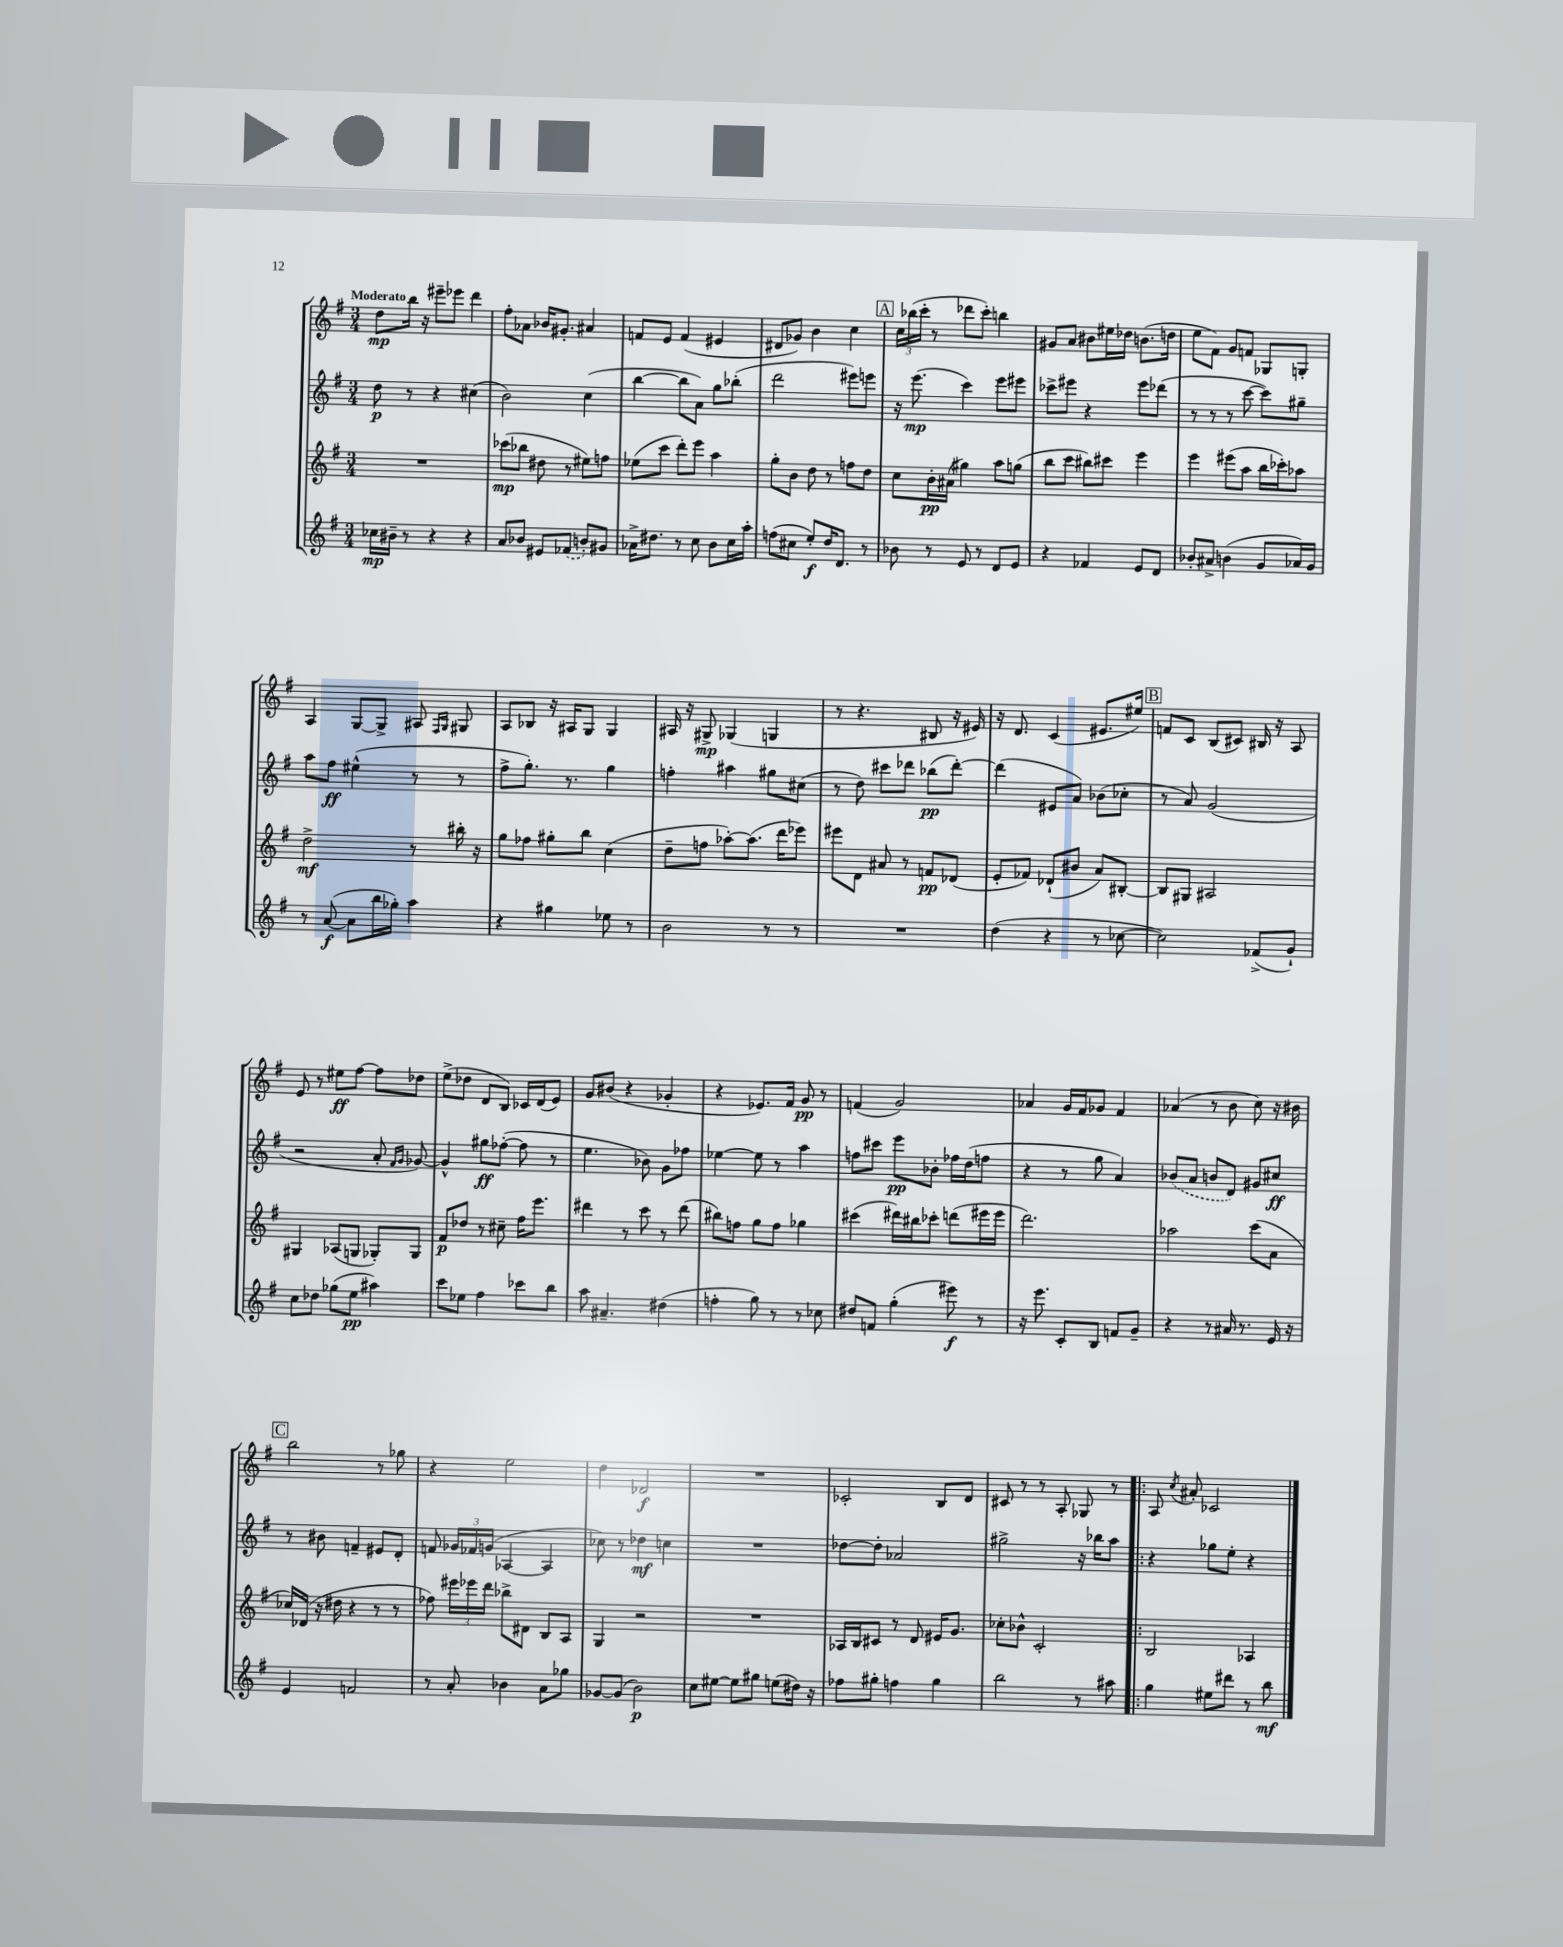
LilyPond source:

<<
\new StaffGroup <<
\new Staff = "s0" {
    \clef treble \key g \major \numericTimeSignature \time 3/4 \tempo "Moderato"
    \autoBeamOff d''8[\mp b''16] r16 eis'''8[-- ees'''8] d'''4 |
    fis''8[-. aes'8] bes'16[ gis'8.]-. ais'4 |
    f'8[ e'8] f'4( eis'4 |
    dis'8[ ges'8]) b'4 c''4 |
    \mark \markup { \box "A" } \tuplet 3/2 { c''16[ bes''16( c'''16]-. } r8 des'''8[ c'''8]-.) b''4 |
    gis'8[ a'8] bis'8[ eis''16 des''16] b'8.[( d''16] |
    e''8[ fis'8]) g'8[ f'8] ges8[ g8]-. |
    a4 g8[~ g8]-> ais8 \grace { fis16[ g16] } gis8 |
    a8[ bes8] r16 ais16[ g8] g4 |
    ais16 r16 gis8->\mp ges4( g4 |
    r8 r4. bis8 r16 eis'16) |
    r16 d'8. c'4( eis'8.[ eis''16]) |
    \mark \markup { \box "B" } f'8[ c'8] b8[( cis'8]) bis16 r16 a8 |
    e'8 r8 eis''8[\ff fis''8]~ fis''8[ des''8] |
    e''8[->( des''8] d'8[ b8]) ces'16[ d'16( e'8]) |
    g'8[ bis'8]( r4 ges'4-. |
    r4 ees'8.[) fis'16] g'8\pp r8 |
    f'4( g'2) |
    aes'4 g'16[ fis'16 ges'8] fis'4 |
    aes'4( r8 b'8 c''8) r16 bis'16 |
    \mark \markup { \box "C" } b''2 r8 ges''8 |
    r4 e''2 |
    d''4 des'2\f |
    R2. |
    ces'2-. b8[ d'8] |
    cis'8 r8 r8 a8-. ges8 r8 |
    \bar ".|:" a8 \acciaccatura { c''8 } ais'8-. ces'2 \bar "|." |
}
\new Staff = "s1" {
    \clef treble \key g \major \numericTimeSignature \time 3/4
    \autoBeamOff d''8\p r8 r4 cis''4( |
    b'2) c''4( |
    b''4~ b''8[ a'8]) g''8[ bes''8]-.( |
    d'''2 eis'''8[) e'''8] |
    \mark \markup { \box "A" } r16 e'''8.\mp( c'''4) e'''8[ eis'''8] |
    ces'''8[-> eis'''8] r4 eis'''8[ des'''8]( |
    r8 r8 r8 c'''8~ c'''8[) gis''8]-- |
    a''8[ fis''8]\ff eis''4-^( r8 r8 |
    fis''8[-> g''8.]-.) r8. g''4 |
    f''4-. ais''4 gis''8[ cis''8]( |
    r8 d''8) cis'''8[ des'''8] bes''8[\pp( des'''8]~-.) |
    des'''4( eis'8[ a'8]) bes'8[( ces''8]-. |
    \mark \markup { \box "B" } r8 a'8) g'2( |
    r2 a'8-. \grace { fis'16[ g'16] } ges'8~) |
    ges'4-^ gis''8[\ff fes''8]~-.( fes''8 r8 |
    e''4. bes'8) g'8[ fes''8] |
    ees''4~ ees''8 r8 a''4 |
    f''8[ cis'''8] e'''8[\pp bes'8]-. fes''16[ d''16( f''8] |
    r4 r8 g''8 a'4) |
    \once \slurDashed bes'8[( a'8] b'8[ d'8]) gis'8[ cis''8]\ff |
    \mark \markup { \box "C" } r8 bis'8 f'4-- eis'8[ d'8]-. |
    f'8 \tuplet 3/2 { ges'16[ fes'16 g'16]( } aes4~ aes4 |
    ces''8) r8 des''4\mf c''4 |
    R2. |
    des''8[~ des''8]-. aes'2 |
    gis''2-> r16 bes''16[ a''8] |
    \bar ".|:" r4 ges''8[ e''8]-. r4 \bar "|." |
}
\new Staff = "s2" {
    \clef treble \key g \major \numericTimeSignature \time 3/4
    \autoBeamOff R2. |
    ces'''8[\mp( bes''8] dis''8 r8 eis''8[) f''8] |
    ees''8[( c'''8] d'''8[-.) e'''8] a''4 |
    g''8[-. b'8] d''8 r8 f''8[ d''8] |
    \mark \markup { \box "A" } c''8[ b'16-.\pp ais'16]( gis''4) a''8[ g''8]( |
    b''8[ c'''8] bis''8[) cis'''8] e'''4 |
    e'''4 eis'''8[( a''8] b''16[ ces'''16-.) aes''8] |
    d''2->\mf r8 bis''16-. r16 |
    g''8[ fes''8] gis''8[-. b''8] c''4( |
    d''8[-- f''8] aes''8[~-.) aes''8.]( d'''16[ ees'''8]) |
    eis'''8[ d'8] ais'8 r8 f'8[\pp des'8]( |
    e'8[-. fes'8]) des'8[-!( bis'8] a'8[) bis8]~-. |
    \mark \markup { \box "B" } bis8[ gis8] ais2 |
    gis4 aes8[( g8] ges8[-.) ges8] |
    fis'8[\p des''8] r8 cis''8-- fis''16[ e'''8.] |
    dis'''4 r8 c'''8 r8 dis'''8( |
    bis''8[) f''8] g''8[ f''8] ges''4 |
    cis'''4( dis'''16[) bis''16 ces'''8]-. d'''8[( eis'''16 eis'''16] |
    d'''2.) |
    aes''2 c'''8[( a'8] |
    \mark \markup { \box "C" } ces''16[) des'16]( r16 dis''16 r4 r8 r8 |
    fes''8) \tuplet 3/2 { eis'''16[ ees'''16 d'''16] } bes''8[-> dis'8] b8[ a8] |
    g4 r2 |
    R2. |
    aes16[ b16 cis'8] r8 d'8 eis'16[ g'8.] |
    ces''8[-. bes'8]-^ c'2-. |
    \bar ".|:" b2 aes4 \bar "|." |
}
\new Staff = "s3" {
    \clef treble \key g \major \numericTimeSignature \time 3/4
    \autoBeamOff ces''16[\mp bis'16]-- r8 r4 r4 |
    a'8[ bes'8] eis'8[ \once \slurDashed fes'8]( b'8[-.) gis'8] |
    aes'16[-> dis''8.] r8 c''8 b'8[ c''16 a''16]-. |
    f''8[( cis''8] e''8[-.\f) d''16 d'8.] r8 |
    \mark \markup { \box "A" } bes'8 r8 e'8 r8 d'8[ e'8] |
    r4 fes'4 e'8[ d'8] |
    bes'8[-. ais'8]-> b'4( g'8[ aes'16) g'16] |
    r8 a'8~\f( a'8[ b''16 ges''16]-.) a''4 |
    r4 gis''4 ees''8 r8 |
    b'2 r8 r8 |
    R2. |
    d''4( r4 r8 ces''8~ |
    \mark \markup { \box "B" } ces''2) fes'8[->( g'8]-!) |
    c''8[ des''8] ges''8[( e''8]\pp ais''4) |
    c'''8[ ees''8] fis''4 ces'''8[ b''8] |
    a''8 ais'4.-- dis''4( |
    f''4-. g''8) r8 r8 ces''8 |
    dis''8[ f'8] g''4-.( eis'''8\f) r8 |
    r16 e'''8. c'8[-. b8] f'8[ g'8]-- |
    r4 r8 ais'16 r8. e'16 r16 |
    \mark \markup { \box "C" } e'4 f'2 |
    r8 a'8-. bes'4 a'8[ ges''8] |
    ges'8[~ ges'8]( b'2\p) |
    c''8[ eis''8]~ eis''8[ gis''8] e''8[( dis''16]) r16 |
    fes''8[ gis''8]-. f''4 gis''4 |
    b''2 r8 ais''8 |
    \bar ".|:" g''4 eis''8[ dis'''8] r8 b''8\mf \bar "|." |
}
>>
>>
\layout { \context { \Score \remove "Bar_number_engraver" } }
